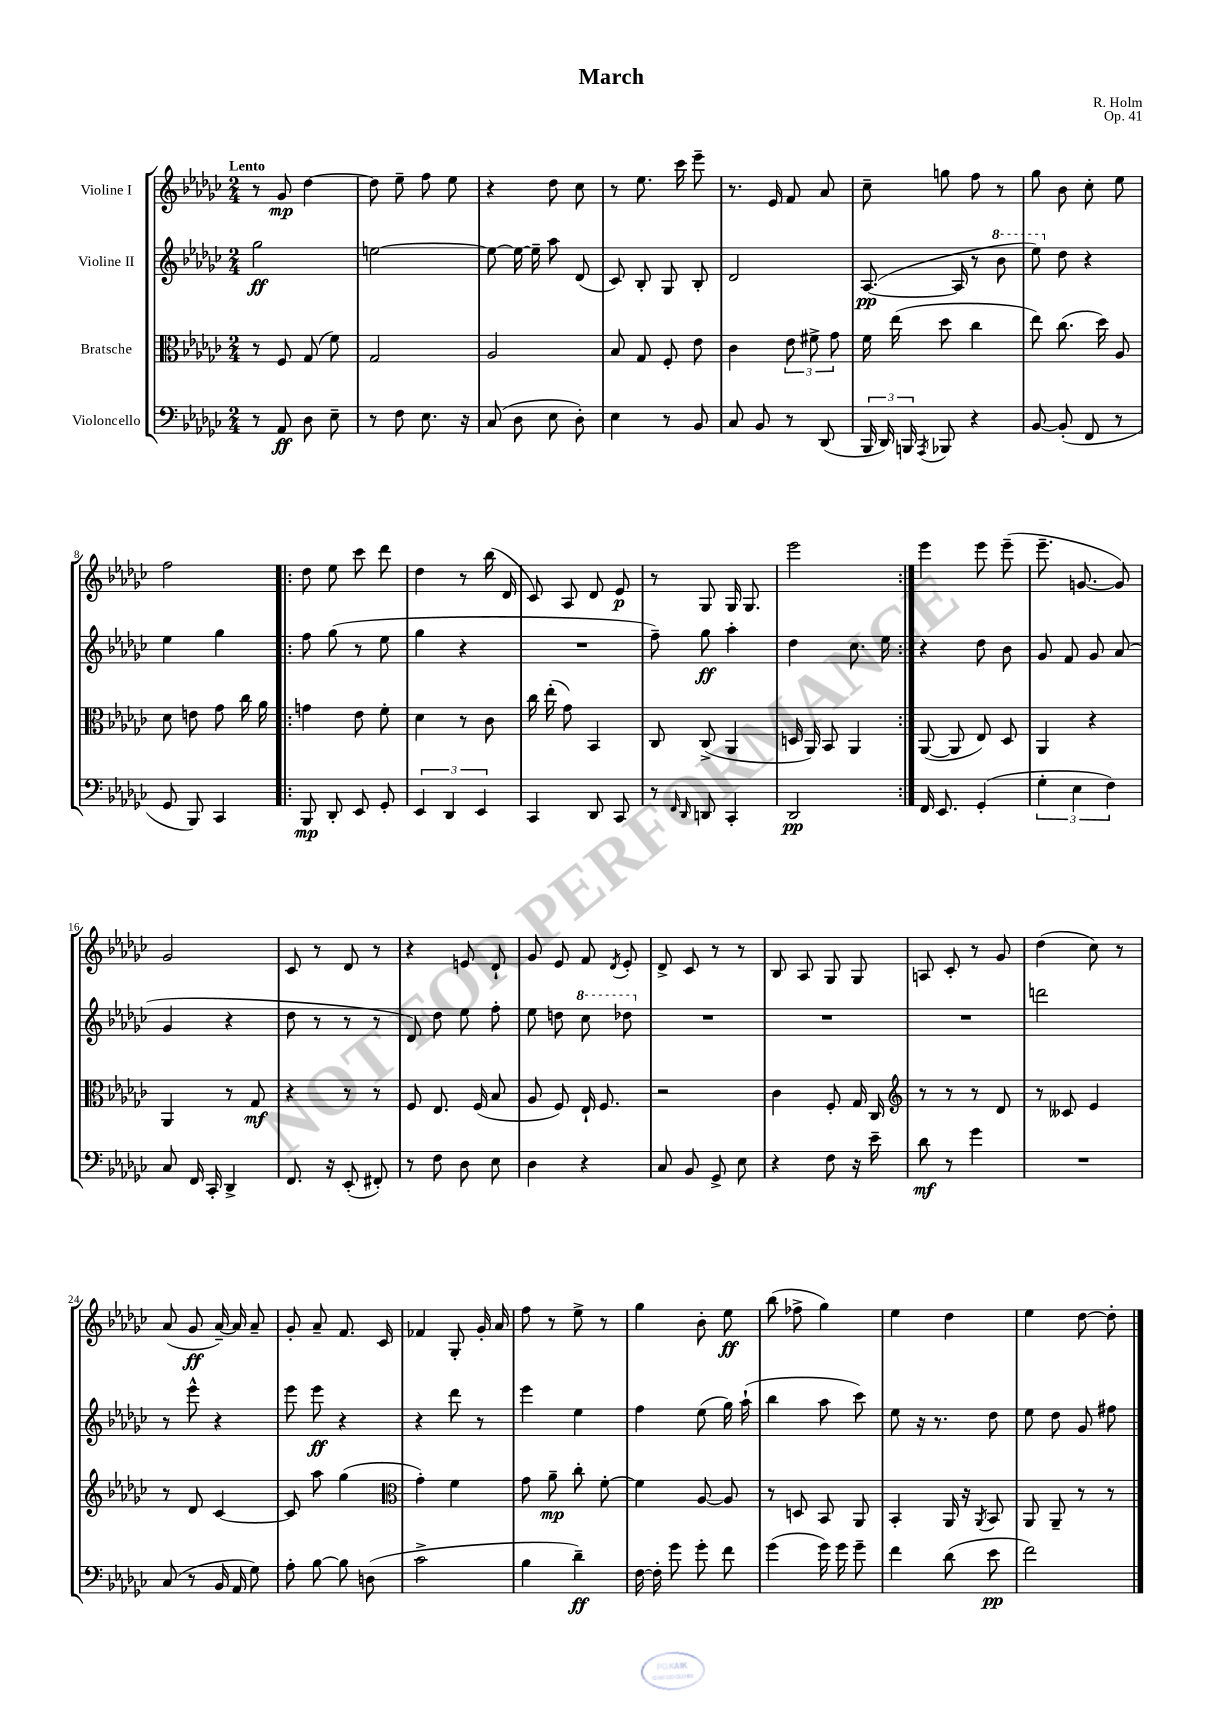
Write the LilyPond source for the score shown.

\header { title = "March" composer = "R. Holm" opus = "Op. 41" }
<<
\new StaffGroup <<
\new Staff = "s0" \with { instrumentName = "Violine I" } {
    \clef treble \key ges \major \numericTimeSignature \time 2/4 \tempo "Lento"
    \autoBeamOff r8 ges'8\mp des''4~ |
    des''8 ees''8-- f''8 ees''8 |
    r4 des''8 ces''8 |
    r8 ees''8. ces'''16 ees'''8-- |
    r8. ees'16 f'8 aes'8 |
    ces''8-- g''8 f''8 r8 |
    ges''8 bes'8 ces''8-. ees''8 |
    f''2 |
    \repeat volta 2 { des''8 ees''8 ces'''8 des'''8 |
    des''4 r8 bes''16( des'16 |
    ces'8) aes8 des'8 ees'8\p |
    r8 ges8 ges16 ges8. |
    ees'''2 | }
    ees'''4 ees'''8 ees'''8--( |
    ees'''8.-- g'8.~ g'8) |
    ges'2 |
    ces'8 r8 des'8 r8 |
    r4 e'8 des'8-! |
    ges'8 ees'8 f'8 \acciaccatura { des'8 } ees'8-. |
    des'8-> ces'8 r8 r8 |
    bes8 aes8 ges8 ges8 |
    a8 ces'8-. r8 ges'8 |
    des''4( ces''8) r8 |
    aes'8( ges'8\ff aes'16~--) aes'16 aes'8-- |
    ges'8-. aes'8-- f'8. ces'16 |
    fes'4 ges8-. ges'16-. aes'16 |
    f''8 r8 ees''8-> r8 |
    ges''4 bes'8-. ees''8\ff |
    bes''8( fes''8-> ges''4) |
    ees''4 des''4 |
    ees''4 des''8~ des''8-. \bar "|." |
}
\new Staff = "s1" \with { instrumentName = "Violine II" } {
    \clef treble \key ges \major \numericTimeSignature \time 2/4
    \autoBeamOff ges''2\ff |
    e''2~ |
    e''8~ e''16~ e''16-- aes''8 des'8( |
    ces'8) bes8-. ges8 bes8-. |
    des'2 |
    aes8.~\pp( aes16 r8 \ottava #1 bes''8 |
    ees'''8) \ottava #0 des''8 r4 |
    ees''4 ges''4 |
    \repeat volta 2 { f''8 ges''8( r8 ees''8 |
    ges''4 r4 |
    R2 |
    f''8--) ges''8\ff aes''4-. |
    des''4 ces''8. ees''16 | }
    r4 des''8 bes'8 |
    ges'8 f'8 ges'8 aes'8( |
    ges'4 r4 |
    des''8 r8 r8 r8 |
    des'8) des''8 ees''8 f''8-. |
    ees''8 d''8 \ottava #1 ces'''8 des'''!8 \ottava #0 |
    R2 |
    R2 |
    R2 |
    d'''2 |
    r8 ees'''8-^ r4 |
    ees'''8 ees'''8\ff r4 |
    r4 des'''8 r8 |
    ees'''4 ees''4 |
    f''4 ees''8( ges''16) aes''16-!( |
    bes''4 aes''8 ces'''8) |
    ees''8 r16 r8. des''8 |
    ees''8 des''8 ges'8 fis''8 \bar "|." |
}
\new Staff = "s2" \with { instrumentName = "Bratsche" } {
    \clef alto \key ges \major \numericTimeSignature \time 2/4
    \autoBeamOff r8 f8 ges8( f'8) |
    ges2 |
    aes2 |
    bes8 ges8 f8-. ees'8 |
    ces'4 \tuplet 3/2 { ees'8 fis'8-> ges'8 } |
    f'16 ees''16( des''8 ces''4 |
    ees''8) ces''8.( des''16) aes8 |
    des'8 e'8 ges'8 ces''16 aes'16 |
    \repeat volta 2 { g'4 ees'8 f'8-. |
    des'4 r8 ces'8 |
    ces''16 ees''16-.( ges'8) bes,4 |
    ces8 ces8->( aes,4 |
    d16 aes,16) bes,8 aes,4 | }
    aes,8~( aes,8 ees8) des8 |
    aes,4 r4 |
    aes,4 r8 ges8\mf |
    r4 r8 r8 |
    f8 ees8. f16( bes8 |
    aes8 f8) ees16-! f8. |
    r2 |
    ces'4 f8-. ges16 ces16 |
    \clef treble r8 r8 r8 des'8 |
    r8 ceses'8 ees'4 |
    r8 des'8 ces'4~ |
    ces'8 aes''8 ges''4( |
    \clef alto ges'4-.) f'4 |
    ges'8 aes'8--\mp ces''8-. f'8~-. |
    f'4 aes8~ aes8 |
    r8 d8 bes,8 aes,8 |
    bes,4-. aes,16 r16 \acciaccatura { aes,8 } bes,8 |
    aes,8 aes,8-- r8 r8 \bar "|." |
}
\new Staff = "s3" \with { instrumentName = "Violoncello" } {
    \clef bass \key ges \major \numericTimeSignature \time 2/4
    \autoBeamOff r8 aes,8\ff des8 ees8-- |
    r8 f8 ees8. r16 |
    ces8( des8 ees8 des8-.) |
    ees4 r8 bes,8 |
    ces8 bes,8 r8 des,8( |
    \tuplet 3/2 { bes,,16 des,16) b,,16 } \acciaccatura { aes,,8 } bes,,8 r4 |
    bes,8~ bes,8-.( f,8 r8 |
    ges,8 bes,,8) ces,4 |
    \repeat volta 2 { bes,,8\mp des,8-. ees,8 ges,8-. |
    \tuplet 3/2 { ees,4 des,4 ees,4 } |
    ces,4 des,8 ces,8 |
    r8 \grace { f,16 des,16 } d,8 ces,4-. |
    des,2\pp | }
    f,16 ees,8. ges,4-.( |
    \tuplet 3/2 { ges4-. ees4 f4) } |
    ces8 f,16 ces,16-. des,4-> |
    f,8. r16 ees,8-.( fis,8-.) |
    r8 f8 des8 ees8 |
    des4 r4 |
    ces8 bes,8 ges,8-> ees8 |
    r4 f8 r16 ees'16-- |
    des'8\mf r8 ges'4 |
    R2 |
    ces8( r8 bes,16 aes,16 ges8) |
    aes8-. bes8~ bes8 d8( |
    ces'2-> |
    bes4 des'4--\ff) |
    f16~ f16-. ges'8 ges'8-. f'8 |
    ges'4( ges'16) ges'16 ges'8-- |
    f'4 des'8( ees'8\pp |
    f'2) \bar "|." |
}
>>
>>
